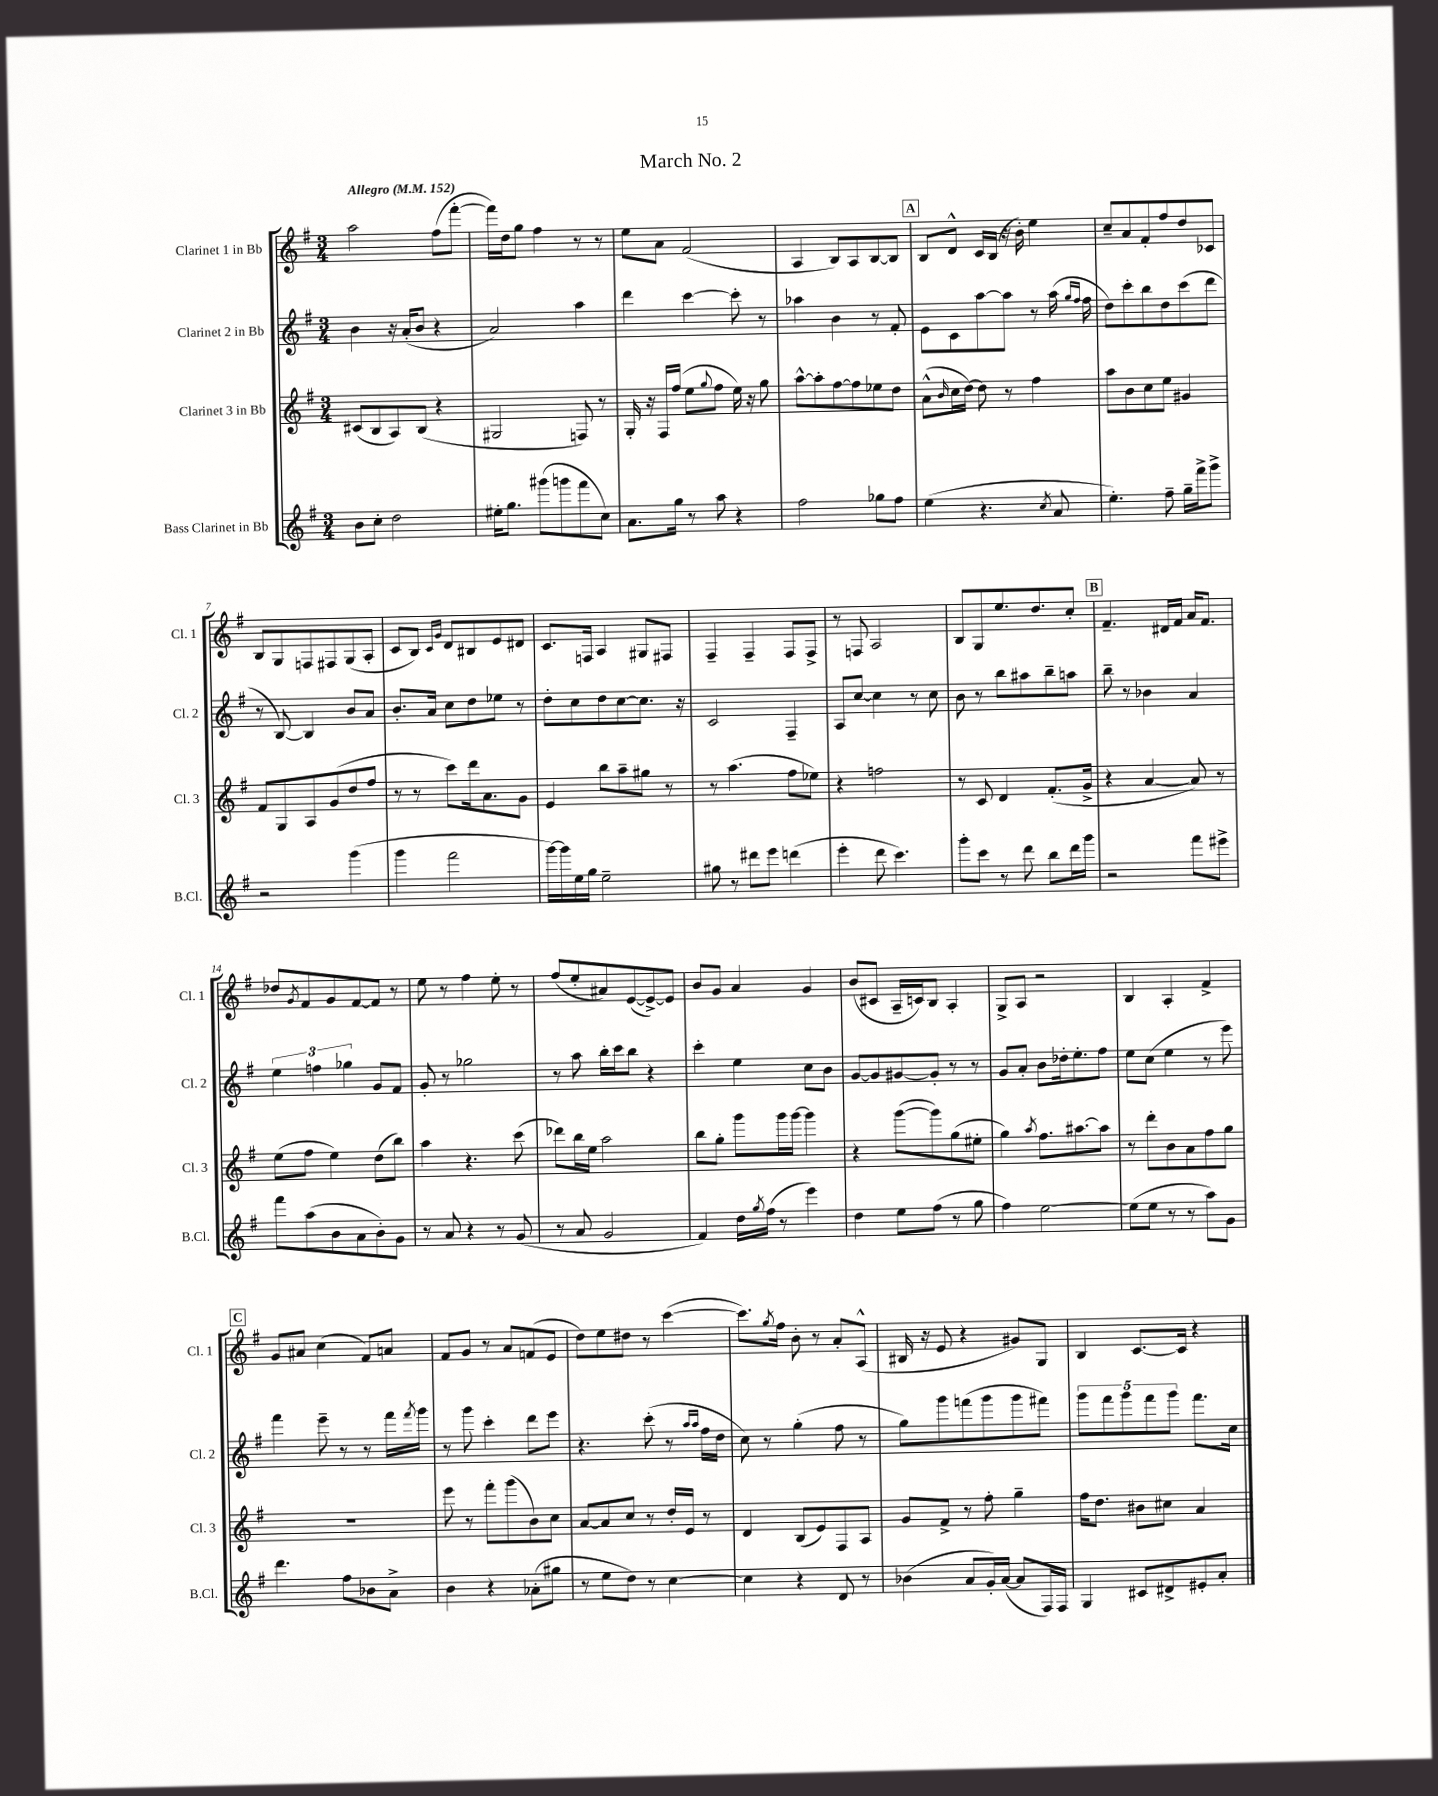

**kern	**kern	**kern	**kern
*part4	*part3	*part2	*part1
*staff4	*staff3	*staff2	*staff1
*I"Bass Clarinet in Bb	*I"Clarinet 3 in Bb	*I"Clarinet 2 in Bb	*I"Clarinet 1 in Bb
*I'B.Cl.	*I'Cl. 3	*I'Cl. 2	*I'Cl. 1
*clefG2	*clefG2	*clefG2	*clefG2
*k[f#]	*k[f#]	*k[f#]	*k[f#]
*M3/4	*M3/4	*M3/4	*M3/4
*MM152	*MM152	*MM152	*MM152
=1	=1	=1	=1
!	!	!	!LO:TX:a:B:t=Allegro
8b\L	(8c#X/L	4b\	2aa\
8cc'\J	8B/	.	.
2dd\	8A/)	16r	.
.	.	(16a'/KL	.
.	(8B/J	8b/J	.
.	4r	4r	(8ff#\L
.	.	.	[8fff#'\J
=2	=2	=2	=2
16ee#X'\KL	2G#X/	2a/)	16fff#\LL])
8.gg\J	.	.	16dd\J
.	.	.	8gg\J
(8ggg#X\L	.	.	4ff#\
8gggn\	.	.	.
8fff#\	8Fn/)	4aa\	8r
8cc\J)	8r	.	8r
=3	=3	=3	=3
8.a\L	16G'/	4ddd\	8ee\L
.	16r	.	.
.	16F#/LL	.	8a\J
16gg\Jk	(16ff#/JJ	.	.
8r	8ee\L	[4ccc\	(2f#/
.	8qqgg/	.	.
8aa\	8ff#\J	.	.
4r	16ee\)	8ccc'\]	.
.	16r	.	.
.	8gg\	8r	.
=4	=4	=4	=4
2ff#\	[8aa^^\L	4aa-X\	4A/
.	8aa'\]	.	.
.	[8ff#\	4b\	8B/L)
.	8ff#\]	.	8A/
8gg-X\L	8ee-X\	8r	[8B/
8ff#\J	8dd\J	8f#'/	8B/J]
!!LO:REH:place=s1:t=A
=5	=5	=5	=5
(4ee\	(8a^^\L	8e\L	8B/L
.	16qqb/	.	.
.	16cc\L	8c\	8d^^/J
.	[16dd\JJ)	.	.
4.r	8dd\]	[8aa\	16c/LL
.	.	.	(16B/JJ
.	8r	8aa\J]	16r
.	.	.	16b'\)
.	4ff#\	8r	4ee\
8qcc/	.	.	.
8a/	.	(16aa\	.
.	.	16qqgg/LL	.
.	.	16qqff#/JJ	.
.	.	16ff#\	.
=6	=6	=6	=6
4.ee'\)	8aa\L	8dd\L)	8cc~/L
.	8b\	8ccc'\	8a/
.	8cc\	8bb\	8f#'/
8ff#~\	8ee\J	8dd\	8ff#/
16gg~\LL	4g#X/	(8ccc\	8dd/
16fff#^\J	.	.	.
8ggg^\J	.	8ddd\J	8c-X/J
!!LO:LB:g=z
=7	=7	=7	=7
2r	8f#/L	8r	8B/L
.	8G/	[8B/)	8G/
.	8A/	4B/]	8Fn/
.	(8g/	.	8F#X/
(4ggg\	8dd/	8b/L	(8G/
.	8ff#/J	8a/J	8A'/J
=8	=8	=8	=8
4ggg\	8r	8.b'/L	8c/L
.	8r	.	8B/J)
.	.	16a/Jk	.
.	.	.	16qqc/LL
.	.	.	16qqg/JJ
2fff#\	8ccc\L)	8cc\L	8d/L
.	16ddd\k	8dd\	8B#X/
.	8.a\	.	.
.	.	8ee-X\J	8e/
.	8g\J	8r	8d#X/J
=9	=9	=9	=9
[16ggg\LL)	4e/	8dd'\L	8.c/L
16ggg\]	.	.	.
16ee\	.	8cc\	.
16gg\JJ	.	.	16Fn/Jk
2ee~\	8bb\L	8dd\	4A/
.	8aa~\	[8cc\	.
.	8gg#X\J	8.cc\J]	8G#X/L
.	8r	.	8F#X/J
.	.	16r	.
=10	=10	=10	=10
8gg#X\	8r	2c/	4F#~/
8r	(4.aa\	.	.
8ddd#X\L	.	.	4F#~/
8eee\J	.	.	.
(4dddn\	8ff#\L	4F#~/	8F#/L
.	8ee-X\J)	.	8F#^/J
=11	=11	=11	=11
4eee'\	4r	8A/L	8r
.	.	[8cc/J	8Fn/
8ddd\	2ffn\	4cc\]	2A/
4.ccc\)	.	.	.
.	.	8r	.
.	.	8cc\	.
=12	=12	=12	=12
8ggg'\L	8r	8b\	8B/L
8ccc\J	8c/	8r	8G/
8r	4d/	8bb\L	8.ee/
8ddd\	.	8aa#X\	.
.	.	.	8.dd/
8bb\L	(8.f#'/L	8bb~\	.
16ddd\L	.	8aan\J	8cc'/J
16ggg\JJ	16g^/Jk	.	.
!!LO:REH:place=s1:t=B
=13	=13	=13	=13
2r	4r	8bb~\	4.f#~/
.	.	8r	.
.	[4a/	4b-X\	.
.	.	.	16d#X/LL
.	.	.	16f#/JJ
8fff#\L	8a/])	4a/	16a/KL
.	.	.	8.f#/J
8eee#X^\J	8r	.	.
!!LO:LB:g=z
=14	=14	=14	=14
8fff#\L	(8ee\L	6ee\	8dd-X/L
.	.	.	8qg/
(8aa\	8ff#\J	.	8f#/
.	.	6ffn\	.
8b\	4ee\)	.	8g/
.	.	6gg-X\	.
8a\	.	.	[8f#/
8b'\)	(8dd\L	8g/L	8f#/J]
8g\J	8bb\J)	8f#/J	8r
=15	=15	=15	=15
8r	4aa\	8g'/	8ee\
8a/	.	8r	8r
4r	4.r	2gg-X\	4ff#\
8r	.	.	8ee'\
(8g/	(8ccc\	.	8r
=16	=16	=16	=16
8r	8ddd-X\L)	8r	(8ff#/L
8a/	16bb\L	8aa\	8ee'/
.	16ee\JJ	.	.
2g/	2aa\	16bb'\LL	8a#X/)
.	.	16ccc\J	.
.	.	8bb\J	([8e/
.	.	4r	8e^/_)
.	.	.	8e/J]
=17	=17	=17	=17
4f#/)	8bb\L	4ccc'\	8b/L
.	8gg'\J	.	8g/J
16dd\LL	8ggg\L	4ee\	4a/
8qgg/	.	.	.
(16ff#\JJ	.	.	.
8r	16ggg\L	.	.
.	[16ggg\JJ	.	.
4eee\)	4ggg\]	8cc\L	4g/
.	.	8b\J	.
=18	=18	=18	=18
4dd\	4r	[8g/L	(8b/L
.	.	8g/]	8c#X/J
8ee\L	([8ggg\L	[8g#X/	16A~/LL
.	.	.	16cn/J)
(8ff#\J	8ggg\])	8g#'/J]	8B/J
8r	(8gg\	8r	4A'/
8gg\	8ee#X'\J	8r	.
=19	=19	=19	=19
4ff#\)	4gg\)	8g/L	8G^/L
.	.	8a'/J	8A/J
.	8qaa/	.	.
[2ee\	8.ff#\L	8b\L	2r
.	.	16dd-X'\k	.
.	[8.aa#X\	8.ee'\	.
.	8aa#\J]	8ff#\J	.
=20	=20	=20	=20
(8ee\L]	8r	8ee\L	4B/
8ee\J	8ddd'\L	(8cc\J	.
8r	8b\	4ee\	4A'/
8r	8a\	.	.
8aa\L)	8ff#\	8r	4f#^/
8g\J	8gg\J	8eee\)	.
!!LO:LB:g=z
!!LO:REH:place=s1:t=C
=21	=21	=21	=21
4.ddd\	2.r	4fff#\	8g/L
.	.	.	8a#X/J
.	.	8eee~\	(4cc\
8ff#\L	.	8r	.
8b-X\	.	8r	8f#/L)
8a^\J	.	16fff#\LL	8an/J
.	.	8qfff#/	.
.	.	16ggg\JJ	.
=22	=22	=22	=22
4b\	8eee\	8r	8f#/L
.	8r	8ggg\	8g/J
4r	8fff#'\L	4ccc'\	8r
.	(8ggg\	.	8a/L
(8a-X'\L	8b\)	8ddd\L	(8fn/
8gg#X\J	8cc\J	8eee\J	8e/J
=23	=23	=23	=23
8r	[8a/L	4.r	8dd\L)
8ee\L	8a/]	.	8ee\
8dd\J)	8cc/J	.	8dd#X\J
8r	8r	(8ccc'\	8r
[4cc\	16dd'/LL	8r	([4ccc\
.	16e/JJ	.	.
.	.	16qqaa/LL	.
.	.	16qqaa/JJ	.
.	8r	16ff#\LL	.
.	.	16dd\JJ	.
=24	=24	=24	=24
4cc\]	4d/	8cc\)	8.ccc\L])
.	.	8r	.
.	.	.	8qgg/
.	.	.	16ff#\Jk
4r	(8B/L	(4gg'\	8b'\
.	8e/)	.	8r
8d/	8F#/	8ff#\	8a'/L
8r	8A/J	8r	(8A^^/J
=25	=25	=25	=25
(4b-X\	8g/L	8gg\L)	16B#X/
.	.	.	16r
.	8f#^/J	8ggg\	8e/
8a/L	8r	(8fffn\	4r
16g'/L)	8ff#'\	8ggg\	.
([16a/JJ	.	.	.
8a/L]	4gg~\	8ggg\	8g#X/L)
16F#/L)	.	8fff#X\J)	8G/J
16F#/JJ	.	.	.
=26	=26	=26	=26
4G/	16ff#\KL	10ggg\L	4B/
.	8.dd\J	.	.
.	.	10fff#\	.
.	.	10ggg\	.
8c#X/L	8b#X\L	.	[8.c/L
.	.	10fff#\	.
8d#X^/	8cc#X\J	.	.
.	.	10ggg\J	.
.	.	.	16c/Jk]
8e#X'/	4a/	8.fff#\L	4r
8a'/J	.	.	.
.	.	16cc\Jk	.
==	==	==	==
*-	*-	*-	*-
